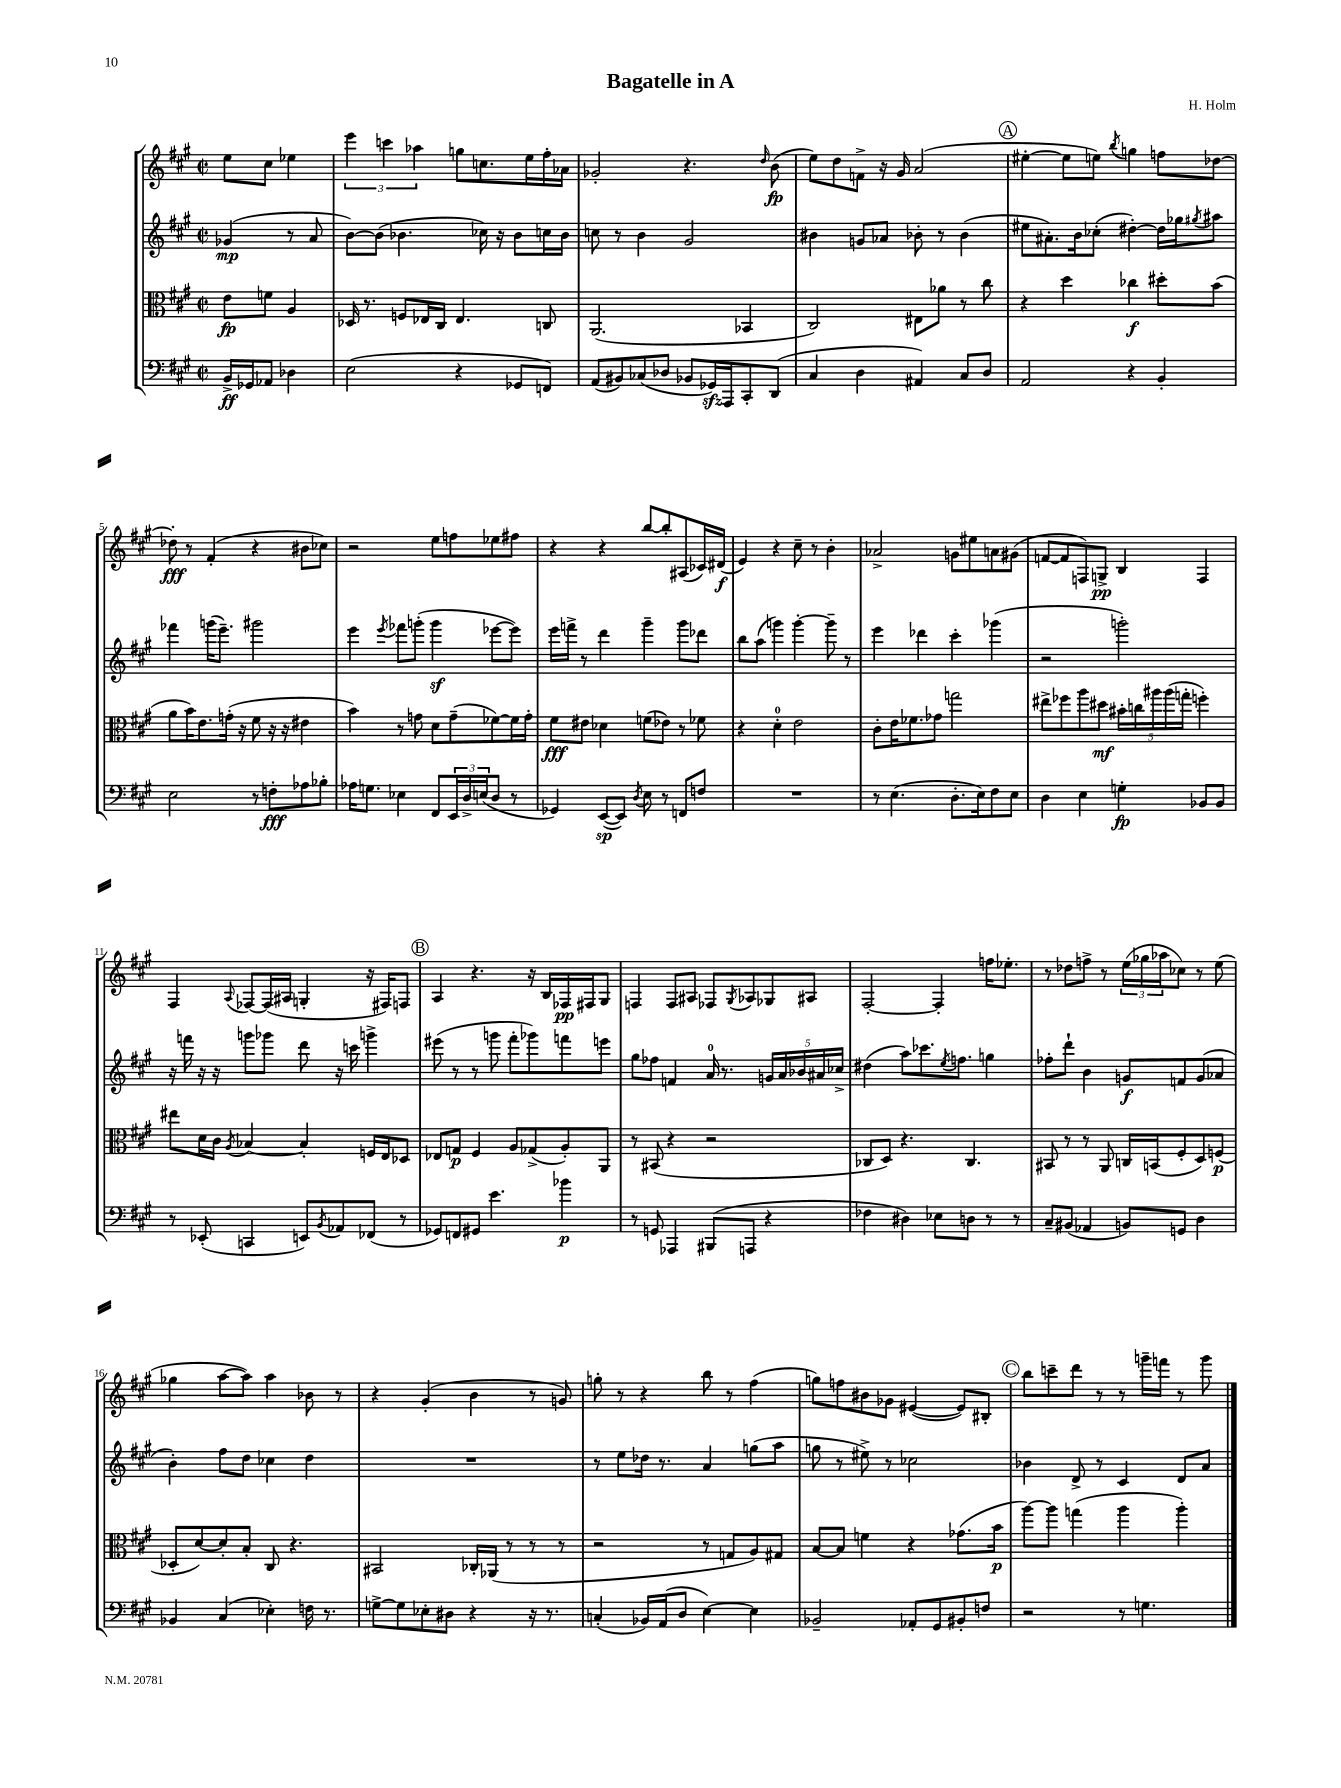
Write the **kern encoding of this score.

**kern	**kern	**kern	**kern
*staff4	*staff3	*staff2	*staff1
*clefF4	*clefC3	*clefG2	*clefG2
*k[f#c#g#]	*k[f#c#g#]	*k[f#c#g#]	*k[f#c#g#]
*M2/2	*M2/2	*M2/2	*M2/2
*met(c|)	*met(c|)	*met(c|)	*met(c|)
16BB^	8e	(4g-	8ee
16GG-	.	.	.
8AA-	8f	.	8cc#
4D-	4A	8r	4ee-
.	.	8a	.
=	=	=	=
(2E	16D-	[8b)	6eee
.	8.r	.	.
.	.	(8b]	.
.	.	.	6ccc
.	8F	4.b-	.
.	.	.	6aa-
.	16E-	.	.
.	16C#	.	.
4r	4.E-	.	8gg
.	.	16cc-)	8.cc
.	.	16r	.
8GG-	.	8b-	.
.	.	.	16ee
8FF)	8C	16cc	16ff#'
.	.	16b-	16a-
=	=	=	=
(8AA	(2.AA	8cc	2g-'
8BB#)	.	8r	.
(8C-	.	4b	.
8D-	.	.	.
8BB-	.	2g#	4.r
16GG-)	.	.	.
16AAA	.	.	.
8CC#'	4BB-	.	.
.	.	.	16qqdd
(8DD	.	.	(8b
=	=	=	=
4C#	2C#)	4b#	8ee)
.	.	.	8dd
4D	.	8g	8f^
.	.	8a-	16r
.	.	.	16g#
4AA#)	8E#	8b-'	(2a
.	8a-	8r	.
8C#	8r	(4b-	.
8D	8cc#	.	.
=	=	=	=
2AA	4r	8ee#	[4ee#'
.	.	8.a#')	.
.	4dd	.	8ee#]
.	.	16b	.
.	.	(8cc-'	8ee)
.	.	.	8qbb
4r	4cc-	[4dd#')	4gg
4BB'	8dd#'	16dd#]	8ff
.	.	16gg-	.
.	.	8qgg#	.
.	(8b	8aa#	[8dd-
=	=	=	=
2E	8a	4fff-	8dd-']
.	16b)	.	8r
.	8.e	.	.
.	.	(16ggg	(4f#'
.	.	8.eee~)	.
.	(16g'	.	.
.	16r	.	.
8r	8f#	2ggg#	4r
8F'	16r	.	.
.	16r	.	.
8A-	4e#	.	8b#
8B-'	.	.	8cc-)
=	=	=	=
16A-	4b)	4eee	2r
8.G	.	.	.
.	.	8qeee	.
4E-	8r	8fff-	.
.	8g	(8ggg'	.
8FF#	8d	4ggg	8ee
24EE	(8g~	.	8ff
24D^	.	.	.
(24E	.	.	.
8D	[8f-)	[8eee-	8ee-
8r	16f-]	8eee-])	8ff#
.	16g'	.	.
=	=	=	=
4GG-)	8f#	16eee	4r
.	.	16fff^	.
.	8e#	8r	.
([8EE	4d-	4ddd	4r
8EE])	.	.	.
8qD	.	.	.
8E	(8f	4ggg#~	[8bb
8r	8e-)	.	8bb']
8FF	8r	8ggg#	(8A#
8F	8f-	8ddd-	16c-)
.	.	.	(16d#
=	=	=	=
1r	4r	8bb	4e)
.	.	(8aa	.
.	4d'	4ggg)	4r
.	2e	[4ggg'	8cc#~
.	.	.	8r
.	.	8ggg~]	4b'
.	.	8r	.
=	=	=	=
8r	8c#'	4eee	2a-^
(4.E	16e	.	.
.	8.f-	.	.
.	.	4ddd-	.
.	8g-	.	.
8.D'	2gg	4ccc#'	8g
.	.	.	8ee#
16E)	.	.	.
8F#	.	(4ggg-	8a
8E	.	.	(8g#
=	=	=	=
4D	8ee#^	2r	[8f
.	8ff-	.	8f]
4E	8aa	.	8F)
.	8dd#	.	8G^
4G'	20b#'	2ggg')	4B
.	20cc	.	.
.	20aa#	.	.
.	(20aa#	.	.
.	20gg'	.	.
8BB-	4ff')	.	4F
8BB-	.	.	.
=	=	=	=
8r	8ee#	16r	4F#
.	.	16fff	.
(8EE-'	16d	16r	.
.	16c#	16r	.
.	8qA	.	8qqA
4CC	[4B-	8ggg	[8F-
.	.	8ggg-	(16F-]
.	.	.	16A#
8EE)	4B-']	8ddd	4G'
8qBB	.	.	.
8AA-	.	16r	.
.	.	16ccc	.
(8FF-	16F	4ggg^	16r
.	16E	.	16F#)
8r	8D-	.	8F
=	=	=	=
8GG-)	8E-	(8eee#	4A
8FF	8G	8r	.
8GG#	4F#	8r	4.r
4.e	.	8ggg	.
.	8A	8fff#'	.
.	(8G-^	8ggg-)	16r
.	.	.	16B
4b-	8A')	8fff	16F-
.	.	.	16F#
.	8AA	8eee	8G#
=	=	=	=
8r	8r	8gg#	4F
8GG	(8BB#	8ff-	.
4AAA-	4r	4f	8F
.	.	.	8A#
(8BBB#	2r	16a	8F-
.	.	8.r	.
.	.	.	8qG#
8AAA	.	.	8A-
4r	.	20g	8G-
.	.	20a	.
.	.	20b-	.
.	.	.	8A#
.	.	20a#	.
.	.	20cc-^	.
=	=	=	=
4F-	8C-	(4dd#	[2F#'
.	8D)	.	.
4D#)	4.r	8aa)	.
.	.	8.ccc-	.
8E-	.	.	4F#']
.	.	8qee	.
.	.	8.ff	.
8D	4.C-	.	.
8r	.	4gg	16ff
.	.	.	8.ee-'
8r	.	.	.
=	=	=	=
8C#~	8BB#	8ff-'	8r
(8BB#	8r	8ddd`	8dd-
4AA-	8r	4b	8ff^
.	8AA	.	8r
8BB)	16C	8g	(24ee
.	.	.	24gg-
.	(16BB	.	.
.	.	.	24aa-
8GG	8F#'	8f	8cc-)
4D	8D)	(8g	8r
.	(8F	8a-	(8ee
=	=	=	=
4BB-	8D-'	4b')	4gg-
.	[8d)	.	.
(4C#	8d']	8ff#	[8aa
.	8B'	8dd	8aa])
4E-')	8C#	4cc-	4aa
.	4.r	.	.
16F	.	4dd	8b-
8.r	.	.	.
.	.	.	8r
=	=	=	=
[8G^	2BB#	1r	4r
8G]	.	.	.
8E-'	.	.	(4g#'
8D#	.	.	.
4r	16C-'	.	4b
.	(16AA-	.	.
.	8r	.	.
16r	8r	.	8r
8.r	.	.	.
.	8r	.	8g)
=	=	=	=
(4C'	2r	8r	8gg'
.	.	8ee	8r
16BB-)	.	16dd-	4r
(16AA	.	8.r	.
8D	.	.	.
[4E)	8r	4a	8bb
.	8G	.	8r
4E]	8A)	(8gg	(4ff#
.	8G#	8aa	.
=	=	=	=
2BB-~	[8B	8gg	8gg)
.	8B]	8r	8ff
.	4f	8ee#^)	8b#
.	.	8r	8g-
8AA-'	4r	2cc-	([4e#
8GG#	.	.	.
8BB#'	(8.g-	.	8e#])
8F	.	.	8B#'
.	16b	.	.
=	=	=	=
2r	[8aa)	4b-	8bb
.	8aa]	.	8ccc~
.	(4gg	8d^	8ddd
.	.	8r	8r
8r	4aa	4c#	8r
4.G	.	.	16ggg~
.	.	.	16fff
.	4aa')	8d	8r
.	.	8a	8ggg
==	==	==	==
*-	*-	*-	*-
